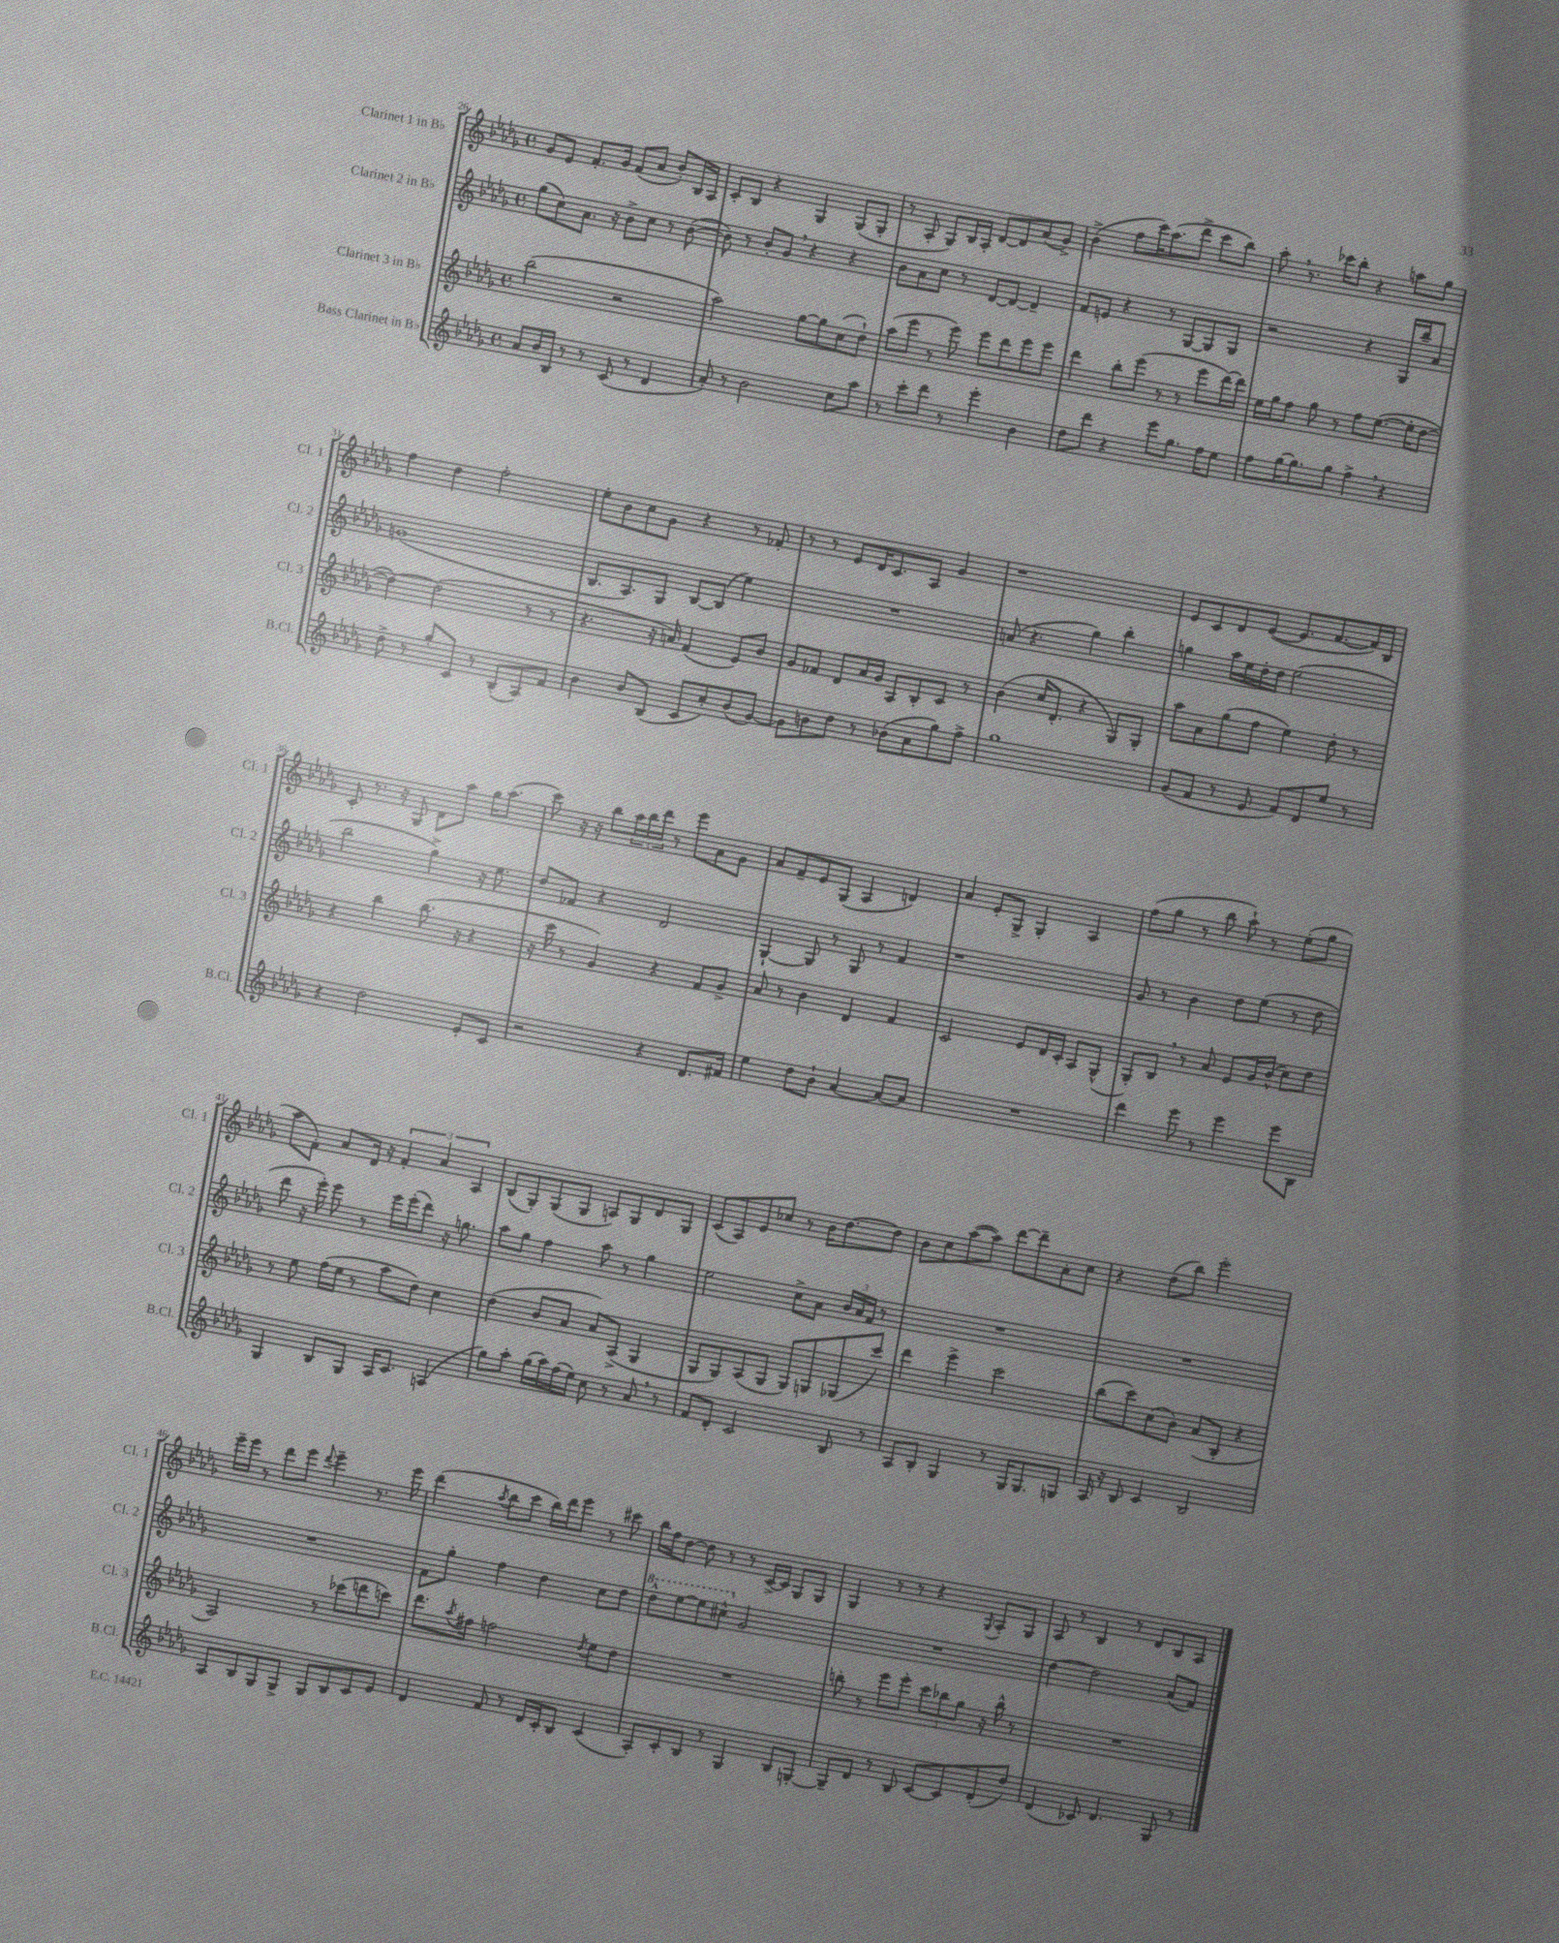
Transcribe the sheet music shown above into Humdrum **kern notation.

**kern	**kern	**kern	**kern
*part4	*part3	*part2	*part1
*staff4	*staff3	*staff2	*staff1
*I"Bass Clarinet in B♭	*I"Clarinet 3 in B♭	*I"Clarinet 2 in B♭	*I"Clarinet 1 in B♭
*I'B.Cl.	*I'Cl. 3	*I'Cl. 2	*I'Cl. 1
*clefG2	*clefG2	*clefG2	*clefG2
*k[b-e-a-d-g-]	*k[b-e-a-d-g-]	*k[b-e-a-d-g-]	*k[b-e-a-d-g-]
*M4/4	*M4/4	*M4/4	*M4/4
*met(c)	*met(c)	*met(c)	*met(c)
=26	=26	=26	=26
8a-/L	(2bb-\	(8gg-\L	8g-/L
16b-/L	.	8cc\)	8e-/J
16B-/JJ	.	.	.
8r	.	8.a-\J	8.f'/L
8r	.	.	.
.	.	16r	16g-/Jk
(8c/	2r	8b-^\L	(8f/L
8r	.	8cc\J	8a-/J
4d-/	.	8r	8b-'/L)
.	.	([8b-\	16B-/L
.	.	.	16A-/JJ
=27	=27	=27	=27
8a-'/)	2aa-\)	8b-\])	8c'/L
8r	.	8r	8B-/J
2b-\	.	8b-'/L	4r
.	.	8g-,/J	.
.	[8gg-\L	4r	4G-/
.	8gg-\]	.	.
8cc\L	(8cc\	4r	(8G-/L
8aa-\J	8dd-`\J)	.	8G-'/J
=28	=28	=28	=28
8r	(8aa-\L	8b-\L	8r
8ccc'\L	8eee-\J	8a-\	8A-'/
8ddd-\J	8r	8cc\J	8G-/L)
8r	8eee-\)	8r	16B-/L
.	.	.	16A-'/JJ
4eee-'\	8eee-\L	[8d-/L	[8d-/L
.	8ddd-\	8d-/J_	8d-/]
4b-\	8eee-\	4d-~/]	(8a-/
.	8eee-\J	.	8g-^/J)
=29	=29	=29	=29
8dd-\L	4ddd-\	8f/L	(4b-^\
8ddd-\J	.	8en/J	.
4r	8bb-'\L	4r	8ff\L
.	(8eee-\J	.	16ccc\K)
.	.	.	(8.aa-\
8eee-\L	8r	8r	.
8.gg-\J	8r	[8G-/L	8ddd-^\J
.	8eee-\L	8G-/]	8ccc\L
16ff\KL	.	.	.
8ee-\J	[16ddd-\L)	8G-/J	8bb-\J)
.	16ddd-\JJ]	.	.
=30	=30	=30	=30
8ff\L	16ee-\LL	2r	8aa-',\
.	16gg-\J	.	.
[16gg-\K	8ff\J	.	8.r
8.gg-\]	.	.	.
.	8gg-\	.	.
.	.	.	16ccc-X\KL
8gg-\J	8r	.	8bb-'\J
4ff^,\	8ff\L	4r	4r
.	([8.ee-\J	.	.
4r	.	16G-/LL	8aan\L
.	16ee-'\KL]	16bb-~/J	.
.	[8dd-\J	8a-/J	8gg-\J
!!LO:LB:g=z
=31	=31	=31	=31
8dd-^\	4dd-\_)	(1gn	4ff\
8r	.	.	.
8gg-'/L	(2dd-\]	.	4dd-\
8c/J	.	.	.
8r	.	.	2ff'\
(8B-'/L	.	.	.
8A-/)	8r	.	.
8f/J	8r	.	.
=32	=32	=32	=32
4b-\	4.r	8.B-/L	8ee-'\L
.	.	.	8b-\
.	.	8.A-/)	.
8b-/L	.	.	8cc\
(8B-/J	16r	8G-/J	8g-\J
.	16an/)	.	.
8c/L	(4f/	[8B-/L	4r
8cc'/)	.	(8B-/J]	.
(8b-/	8e-/L)	4ee-\)	8r
[8g-/J)	8b-/J	.	8f-X'/
=33	=33	=33	=33
8g-\L]	8g-/L	1r	8r
8bn\	8f-X/J	.	8r
8dd-\J	8d-/L	.	8e-/L
8r	16a-/L	.	16d-/K
.	16g-/JJ	.	8.c/
(8b-X\L	8A-/L	.	.
8a-\	8B-'/	.	8A-/J
8gg-\)	8c/J	.	4g-/
8ff^\J	8r	.	.
=34	=34	=34	=34
1gg-	(4b-\	(8an/	1r
.	.	4.r	.
.	16cc/KL	.	.
.	8.d-'/J	.	.
.	4r	4gg-\)	.
.	8G-/L)	4bb-'\	.
.	8G-'/J	.	.
=35	=35	=35	=35
(8g-/L	8aa-\L	4ggn\	8e-/L
8f/J	8a-\	.	8c/
8r	(8gg-\	16aa-\LL	8d-/
.	.	16ee-\	.
8e-/	8ff\J	16dd-'\	([8e-/J
.	.	16dd-\JJ	.
8f/L)	4ee-\)	(2ee-\	8.e-/L]
8d-/	.	.	.
.	.	.	[8.f/
8ee-/J	8dd-'\	.	.
8r	8r	.	16f/L])
.	.	.	16B-/JJ
!!LO:LB:g=z
=36	=36	=36	=36
4r	4r	2bb-\	8c'/
.	.	.	8.r
2dd-\	4bb-\	.	.
.	.	.	16r
.	.	.	8G-/
.	(8.bb-\	4gg-^\)	8d-\L
.	.	.	8aa-\J
.	16r	.	.
8e-'/L	4r	16r	16gg-\KL
.	.	8.ee-\	(8.aa-\J
8c/J	.	.	.
=37	=37	=37	=37
2r	16r	8dd-/L	8ccc\)
.	16ccc\	.	.
.	8r	8f-X/J	16r
.	.	.	16r
.	4g-/)	4r	8bb-\L
.	.	.	24aa-\L
.	.	.	24bb-\
.	.	.	24ddd-\JJ
4r	4r	2d-/	8r
.	.	.	8eee-\L
8.d-/L	8f/L	.	8a-\
.	8g-^/J	.	8g-\J
16f#X/Jk	.	.	.
=38	=38	=38	=38
4ee-\	8a-/	[4G-`/	8a-/L
.	8r	.	8f~/
8dd-\L	4b-\	8G-/]	8e-/
8b-`\J	.	8r	(8G-/J
[4a-/	4d-/	8G-/	4A-/
.	.	8r	.
8a-/L_	4f/	4f/	4dn/)
8a-/J]	.	.	.
=39	=39	=39	=39
1r	2c/	1r	4a-/
.	.	.	8e-'/L
.	.	.	8G-^/J
.	8e-/L	.	4G-'/
.	16d-/L	.	.
.	16c'/JJ	.	.
.	8A-/L	.	4A-/
.	(8G-^^/J	.	.
=40	=40	=40	=40
4ddd-\	8G-'/L)	8g-/	(8ff\L
.	8B-,/J	8r	8gg-\J
8eee-\	8r	4b-\	8r
8r	8a-/	.	8bb-\
4eee-\	8e-/L	8dd-\L	8aa-`\)
.	16g-/L	(8ee-\J	8r
.	(16b-^^/JJ	.	.
8eee-\L	8cc\L)	8r	(8ee-'\L
8B-\J	8dd-\J	8dd-\	8gg-\J
!!LO:LB:g=z
=41	=41	=41	=41
4G-/	8r	8ddd-\	8aa-\L
.	8ee-\	16r	8f'\J)
.	.	16eee-'\)	.
8B-/L	(16ff\LL	8eee-\	8a-/L
.	16ee-\JJ	.	.
8G-/J	8r	8r	16d-/Jk
.	.	.	16r
16A-/KL	8aa-\L	16eee-\LL	6f'/
8.c/J	.	(16eee-'\J	.
.	8dd-\J)	8ddd-\J)	.
.	.	.	6a-/
(4An/	4cc\	16r	.
.	.	8.ggn\	.
.	.	.	6A-/
=42	=42	=42	=42
8gg-\L)	(4dd-\	8aa-\L	(8B-/L
8aa-'\J	.	8gg-\J	8G-'/)
(16gg-\LL	8b-/L	4ff\	(8G-/
16aa-\)	.	.	.
(16ff\	8a-/J	.	8G-/J
16ee-\JJ)	.	.	.
8cc\	8a-/L)	8aa-\	8An/L)
8r	(8A-^/J	8r	8G-/
8a-,/	4G-/	4gg-\	8d-/
8r	.	.	8G-/J
=43	=43	=43	=43
8f/L	8G-/L	2ee-\	(8c/L
8d-'/J	8G-/)	.	8A-/)
2c/	(8A-/	.	8e-/
.	8G-/J	.	8cc-X/J
.	8G-/L)	8cc^\L	8r
.	8Gn/	8a-\J	16b-\KL
.	.	.	[8.dd-\
8B-/	(8G-X/	24b-/LL	.
.	.	24a-/	.
.	.	24f/JJ	.
8r	8ccc/J)	8r	8dd-\J]
=44	=44	=44	=44
8A-/L	4ddd-\	1r	8b-\L
8B-'/J	.	.	8cc\
4G-/	4eee-^\	.	([8aa-\
.	.	.	8aa-\J])
8r	2ccc\	.	[8ddd-\L
16G-/KL	.	.	8ddd-~\]
8.G-/	.	.	.
.	.	.	8a-'\
8Gn/J	.	.	8cc\J
=45	=45	=45	=45
16A-/	(8bb-\L	1r	4r
16r	.	.	.
8B-/	8ccc\)	.	.
4c/	(8cc\	.	(8dd-\L
.	8b-\J)	.	8bb-\J)
2B-/	(8a-/L	.	2eee-'\
.	8B-'/J	.	.
.	4r	.	.
!!LO:LB:g=z
=46	=46	=46	=46
8A-/L	2A-/)	1r	16eee-~\LL
.	.	.	16eee-\JJ
8B-/	.	.	8r
8G-/	.	.	8ddd-\L
8G-^/J	.	.	8eee-\J
.	.	.	8qqddd-/
8G-/L	8r	.	4eee-~\
8B-/	(8ccc-X\L	.	.
8c/	8dddn\	.	8.r
8e-/J	8cccn\J)	.	.
.	.	.	16eee-\
=47	=47	=47	=47
4d-/	8.ddd-\L	8f\L	(4ddd-\
.	.	8gg-'\J	.
.	8qaa-/	.	.
.	16ff#X\Jk	.	.
.	.	.	8qaa-/
8f/	2ffn\	4ff\	8bb-\L
8r	.	.	8ccc\J
16d-/LL	.	4dd-\	16bb-\LL)
16c'/J	.	.	16ddd-\J
8B-/J	.	.	8eee-\J
.	8qdd-/	.	.
(4c/	8ee-\L	8cc\L	8r
.	8dd-\J	8dd-\J	8ccc#X\
=48	=48	=48	=48
*	*	*8va	*
8A-'/L)	1r	8ddd-^^\L	16bb-\LL
.	.	.	16ff\J
8c'/	.	[8eee-\	[8dd-\J
8B-/J	.	8eee-\]	8dd-\]
8r	.	8ccc#X^^\J	8r
*	*	*X8va	*
4G-/	.	2g-/	8r
.	.	.	[16c^/LL
.	.	.	16c/JJ]
8B-/L	.	.	8G-/L
[8Gn'/J	.	.	8G-/J
=49	=49	=49	=49
8G~/L]	8bbn'\	1r	4G-/
8d-/J	8r	.	.
8r	8eee-\L	.	8r
8B-/	8eee-'\J	.	8r
[8c/L	12ccc\L	.	4r
.	12bb-X\	.	.
8c/]	.	.	.
.	12gg-\J	.	.
.	.	.	8qqG-/
(8d-'/	16r	.	8A-'/L
.	16bb-^^\	.	.
8dd-/J)	8r	.	8G-/J
=50	=50	=50	=50
(4d-/	1r	[4dd-\	8A-/
.	.	.	8r
8c-X/)	.	2dd-\]	4B-/
4.d-/	.	.	.
.	.	.	8r
.	.	.	8d-/L
8G-/	.	(8a-/L	8B-/
8r	.	8f/J)	8A-/J
==	==	==	==
*-	*-	*-	*-
